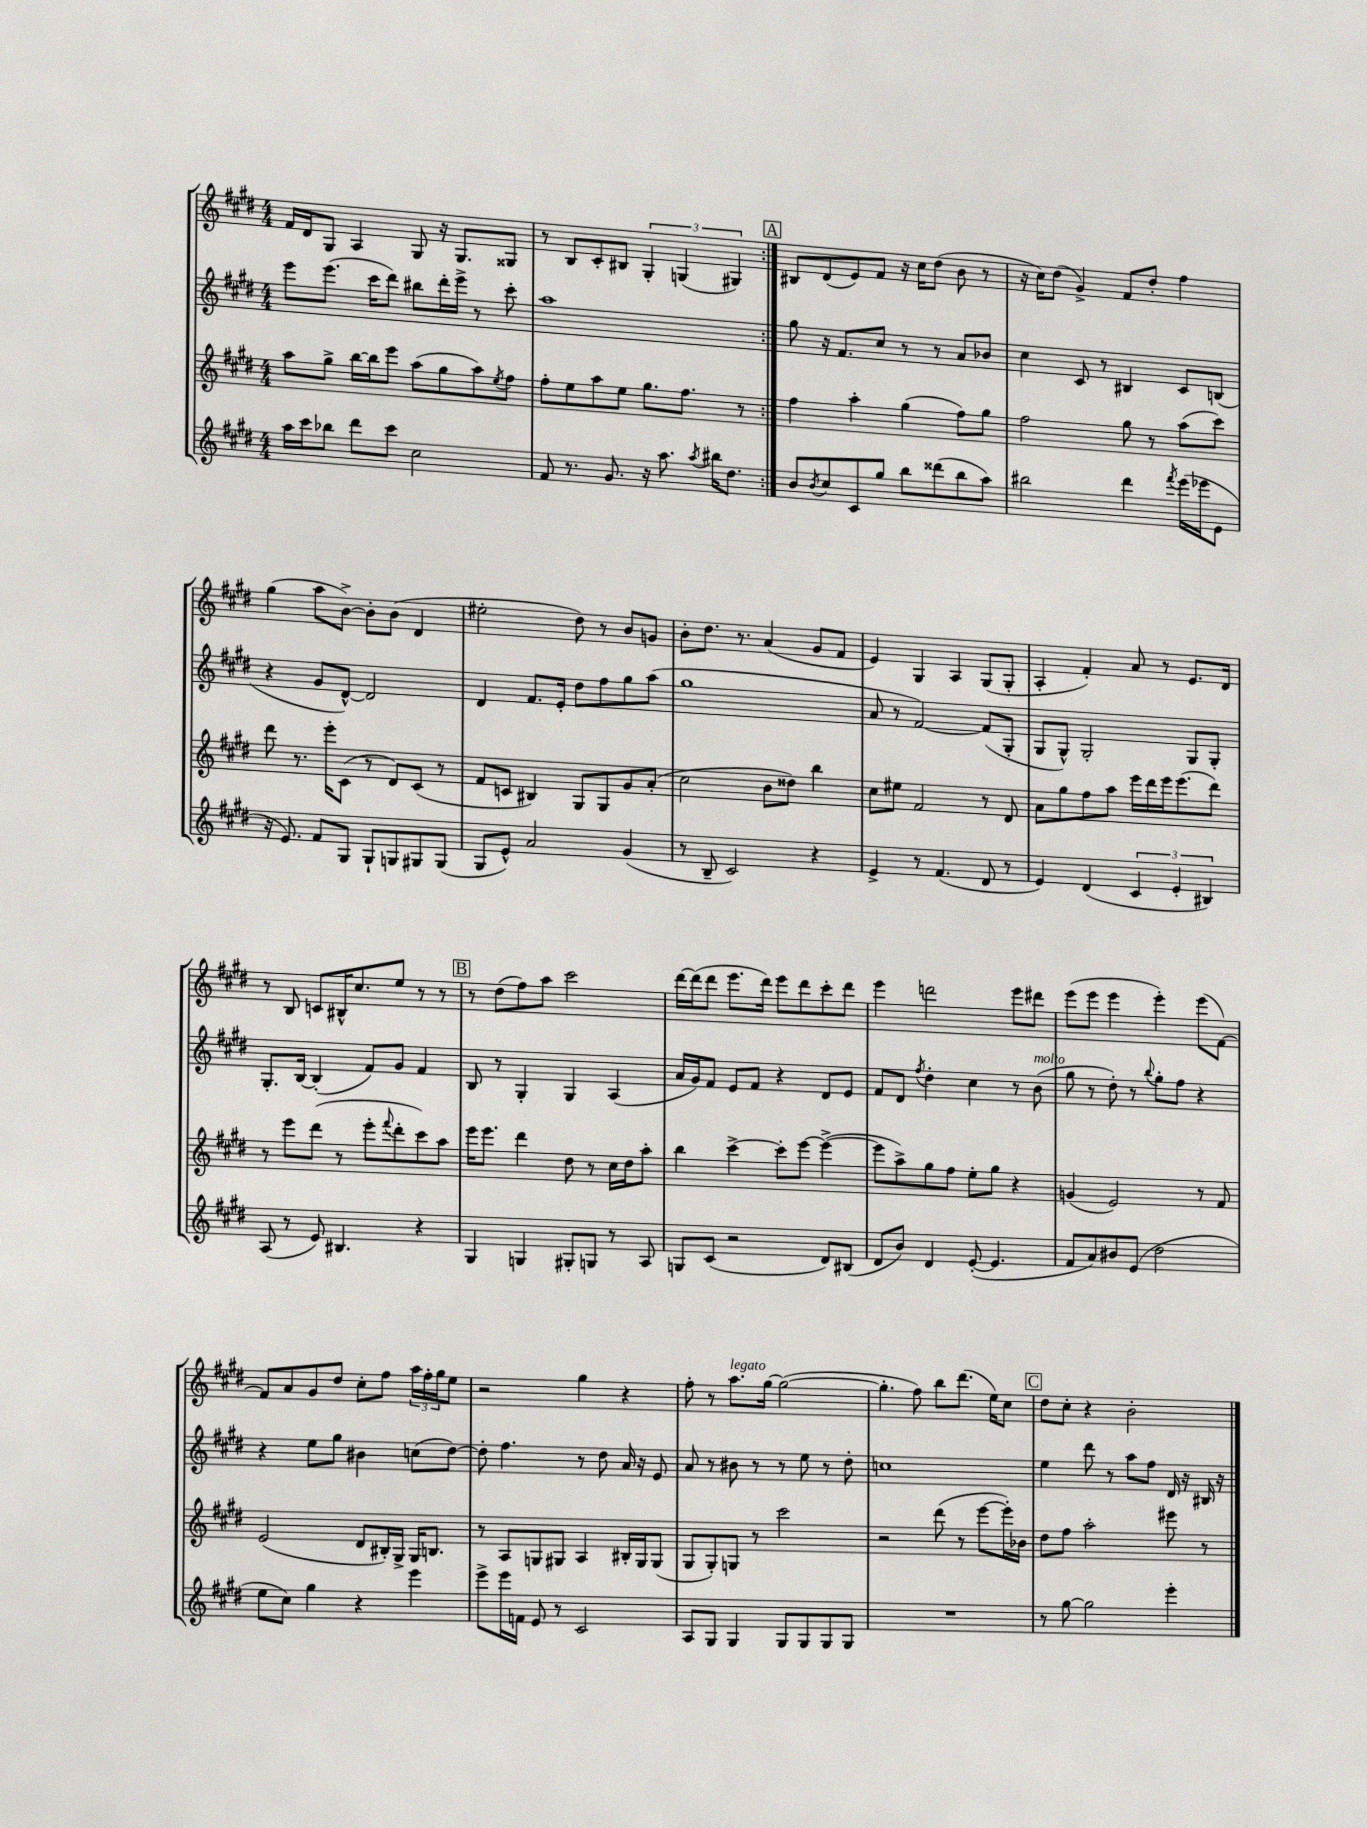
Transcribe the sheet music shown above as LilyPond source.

<<
\new StaffGroup <<
\new Staff = "s0" {
    \clef treble \key e \major \numericTimeSignature \time 4/4
    \repeat volta 2 { fis'16 dis'16 gis8 a4 gis8 r16 gis8. gisis8 |
    r8 b8 cis'8-. bis8 \tuplet 3/2 { gis4-. g4( gis4) } | }
    \mark \markup { \box "A" } bis8 dis'8( e'8) fis'8 r16 cis''16 dis''8( b'8 r8 |
    r16 cis''16) dis''8( gis'4->) fis'8 dis''8-. fis''4 |
    gis''4( a''8 b'8~->) b'8-. b'8( dis'4 |
    eis''2-. dis''8) r8 b'8 g'8 |
    b'8-. dis''8. r8. a'4( gis'8 fis'8 |
    e'4) gis4 a4 gis8( gis8-. |
    a4-. fis'4-.) a'8 r8 e'8. dis'16 |
    r8 b8 c'8 bis16-^ cis''8. e''8 r8 r8 |
    \mark \markup { \box "B" } r8 dis''8( fis''8) a''8 cis'''2 |
    dis'''16~ dis'''16( dis'''8 e'''8. dis'''16) e'''8 dis'''8 cis'''8-. dis'''8 |
    e'''4 d'''2 e'''8 dis'''8 |
    e'''8( e'''8 e'''4 e'''4-.) e'''8( fis'8~) |
    fis'8 a'8 gis'8 dis''8 cis''8-. fis''8 \tuplet 3/2 { a''16 fis''16-. gis''16 } e''8 |
    r2 gis''4 r4 |
    fis''8-. r8 a''8.^\markup { \italic "legato" } gis''16~ gis''2~( |
    gis''4.-. fis''8) b''8 dis'''8.( e''16) cis''8 |
    \mark \markup { \box "C" } dis''8 cis''8-. r4 b'2-. \bar "|." |
}
\new Staff = "s1" {
    \clef treble \key e \major \numericTimeSignature \time 4/4
    \repeat volta 2 { e'''8 e'''8.( cis'''16 dis'''8) bis''8 dis'''16-. e'''16-> r8 cis'''8-. |
    a''1 | }
    \mark \markup { \box "A" } gis''8 r16 fis'8. cis''8 r8 r8 a'8 bes'8 |
    cis''4 cis'8 r8 bis4 cis'8 b8( |
    r4 gis'8 dis'8~-^) dis'2 |
    dis'4 fis'8. e'16-. dis''8 fis''8 gis''8 a''8( |
    gis''1 |
    a'8 r8 fis'2~) fis'8( gis8-. |
    gis8 gis8-^) gis2-. gis8 gis8-. |
    gis8.-. b16~ b4-.( fis'8) gis'8 fis'4 |
    \mark \markup { \box "B" } b8 r8 gis4-. gis4 a4( |
    a'16 gis'16) fis'8 e'8 fis'8 r4 dis'8 e'8 |
    fis'8 dis'8 \acciaccatura { fis''8 } dis''4-. cis''4 r8 b'8^\markup { \italic "molto" }( |
    gis''8 r8 dis''8-.) r8 \appoggiatura { b''8 } gis''8-. fis''8 r4 |
    r4 e''8 gis''8 bis'4 c''8( dis''8~) |
    dis''8-. fis''4. r8 dis''8 a'16 r16 e'8 |
    a'8 r8 bis'8 r8 r8 e''8 r8 dis''8-. |
    c''1 |
    \mark \markup { \box "C" } e''4 dis'''8 r8 a''8 fis''8 dis'16 r16 bis16 r16 \bar "|." |
}
\new Staff = "s2" {
    \clef treble \key e \major \numericTimeSignature \time 4/4
    \repeat volta 2 { a''8 gis''8-> b''16~ b''16 e'''8 a''8( gis''8 a''8) \acciaccatura { e''8 } fis''8 |
    fis''8-. e''8 a''8 e''8 gis''8. fis''8. r8 | }
    \mark \markup { \box "A" } fis''4 a''4-. gis''4( fis''8) gis''8 |
    fis''2 gis''8 r8 a''8( cis'''8) |
    dis'''8 r8. e'''16-. cis'8( r8 dis'8) cis'8( r8 |
    fis'8 c'8 bis4) gis8 gis8 gis'8 a'8-.( |
    cis''2 b'8 disis''8) b''4 |
    cis''8 eis''8 fis'2 r8 dis'8 |
    a'8 gis''8 fis''8 a''8 e'''16 dis'''16 e'''16 e'''8.( dis'''8) |
    r8 e'''8 dis'''8( r8 e'''8-. \appoggiatura { fis'''8 } dis'''8-. cis'''8) a''8 |
    \mark \markup { \box "B" } e'''16 e'''8. dis'''4 dis''8 r8 cis''16 dis''16 a''8-. |
    b''4 cis'''4~-> cis'''8-. e'''8~ e'''4~->( |
    e'''8 a''8->) gis''8 fis''8 e''8-. gis''8 r4 |
    g'4( e'2) r8 fis'8 |
    e'2( dis'8 bis16-.) gis16-> gis16 b8. |
    r8 a8 g8 gis8 a4 bis16-. gis16 gis8( |
    gis8 gis8-.) g8 r8 cis'''2 |
    r2 dis'''8( r8 e'''8~ e'''16-.) bes'16 |
    \mark \markup { \box "C" } dis''8 fis''8 a''2-. eis'''8 r8 \bar "|." |
}
\new Staff = "s3" {
    \clef treble \key e \major \numericTimeSignature \time 4/4
    \repeat volta 2 { a''16 cis'''16 bes''8 dis'''8 cis'''8 cis''2 |
    fis'8 r8. gis'8. r16 a''8. \acciaccatura { a''8 } bis''16 dis''8. | }
    \mark \markup { \box "A" } b'8 \acciaccatura { b'8 } cis''8 cis'8 gis''8 b''8 disis'''8( b''8 a''8) |
    bis''2 dis'''4 \acciaccatura { fis'''8 } e'''16( ees'''16 e'8 |
    r16 e'8.) fis'8 gis8 gis8-! g8 gis8 gis8( |
    gis8 e'8-^) a'2 gis'4( |
    r8 b8-- cis'2) r4 |
    e'4-> r8 fis'4.( dis'8 r8 |
    e'4) dis'4( \tuplet 3/2 { cis'4 e'4-. bis4) } |
    a8( r8 e'8) bis4. r4 |
    \mark \markup { \box "B" } gis4 g4 gis8-. g8 r8 a8 |
    g8 cis'8( r2 dis'8) bis8( |
    dis'8 b'8) dis'4 e'8~-.( e'4. |
    fis'8 a'8) bis'8 e'8( dis''2 |
    e''8 cis''8) gis''4 r4 e'''4 |
    e'''8-> e'''16 f'16 e'8 r8 cis'2 |
    a8 gis8 gis4 gis8 gis8 gis8 gis8 |
    R1 |
    \mark \markup { \box "C" } r8 gis''8~ gis''2 e'''4-. \bar "|." |
}
>>
>>
\layout { \context { \Score \remove "Bar_number_engraver" } }
